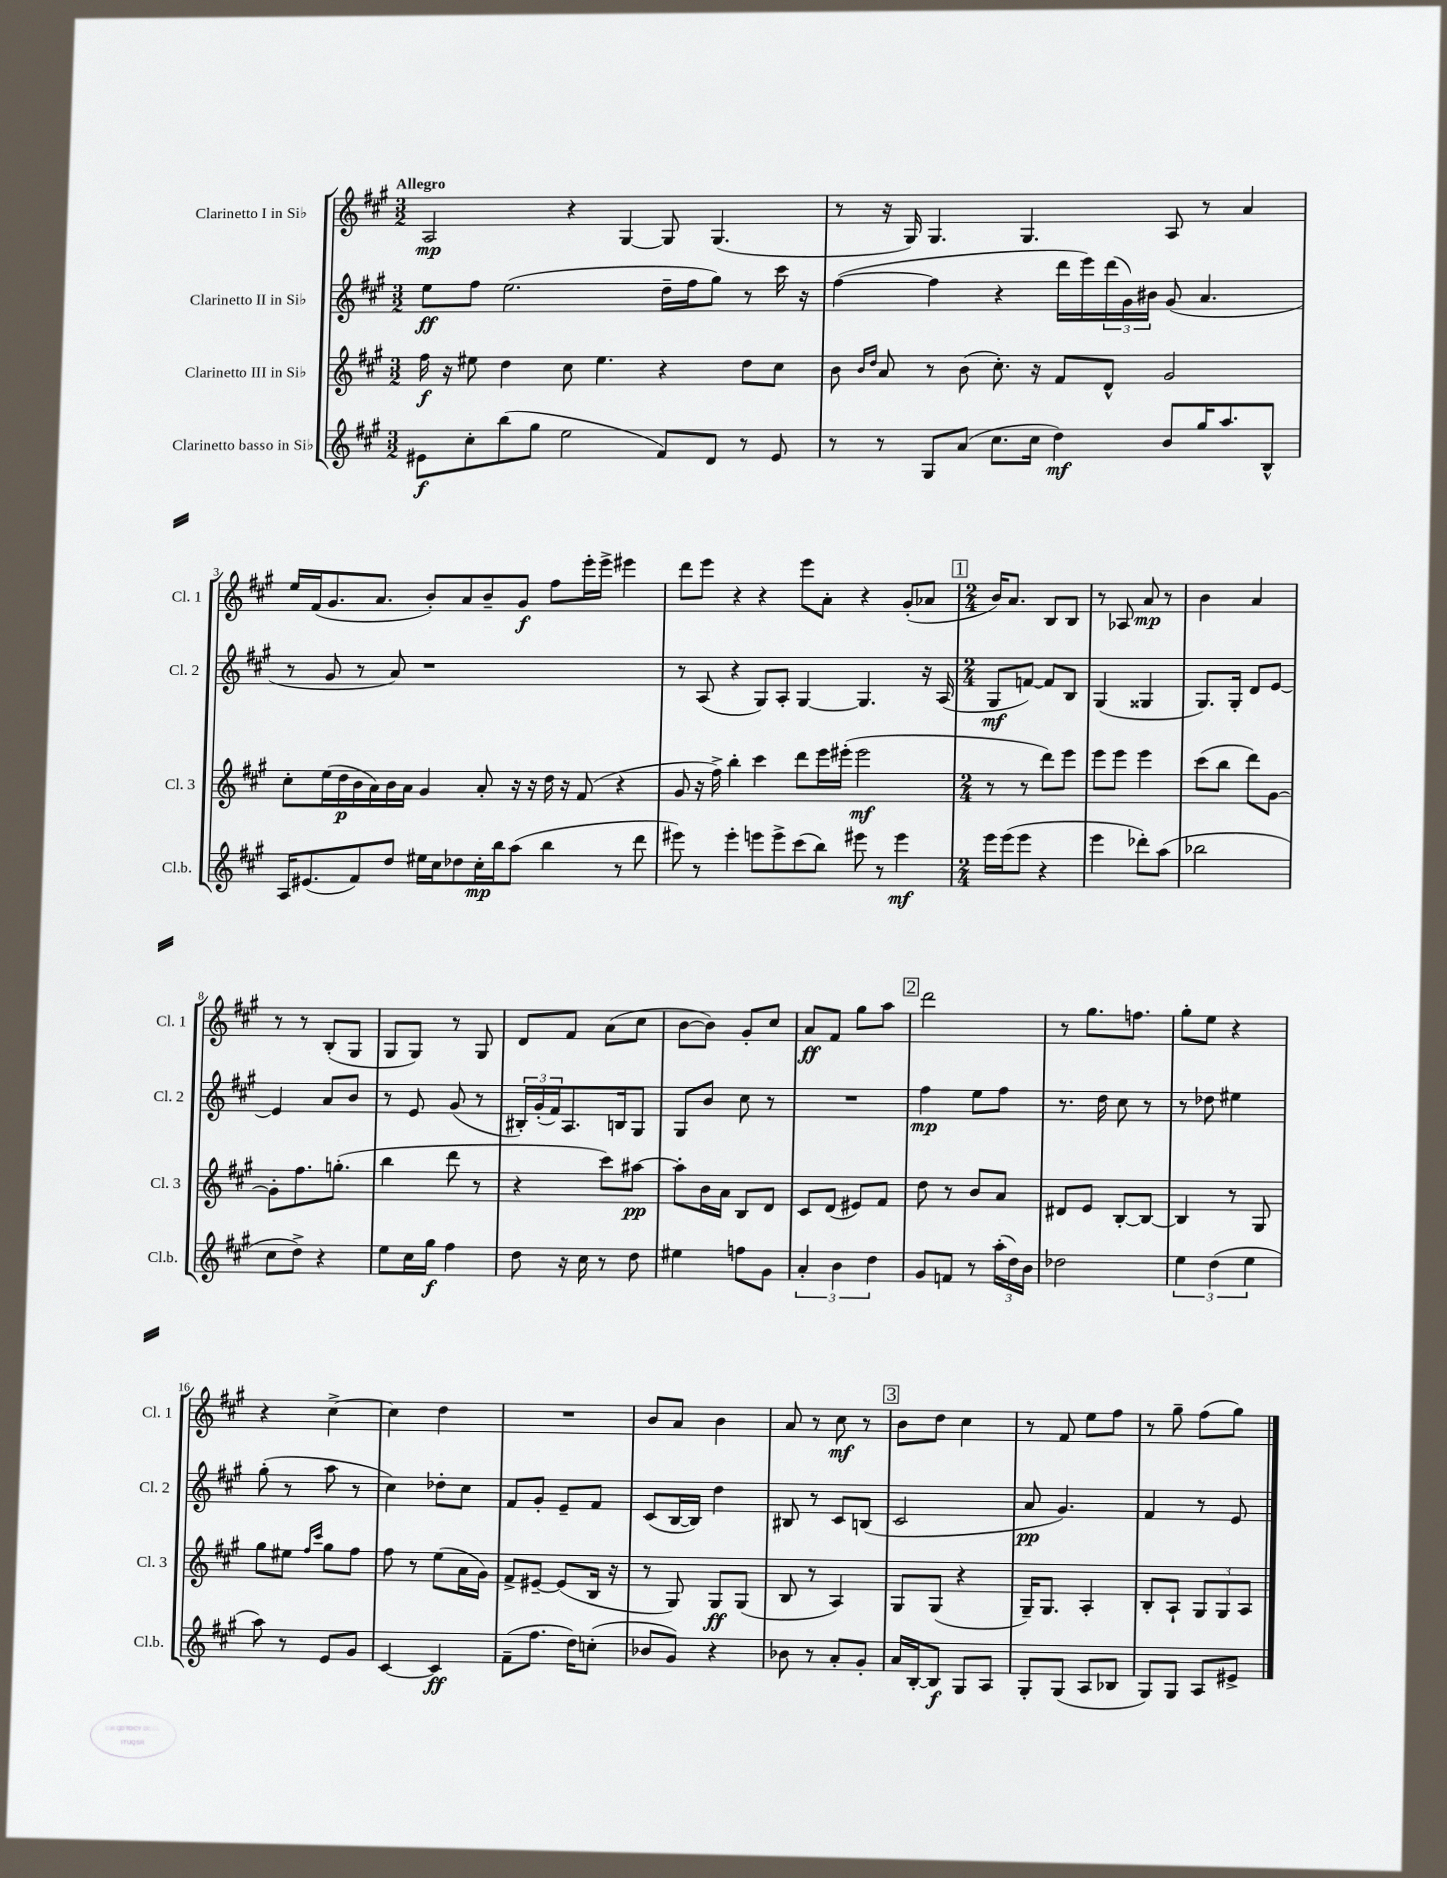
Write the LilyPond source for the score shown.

<<
\new StaffGroup <<
\new Staff = "s0" \with { instrumentName = "Clarinetto I in Sib" shortInstrumentName = "Cl. 1" } {
    \clef treble \key a \major \numericTimeSignature \time 3/2 \tempo "Allegro"
    a2\mp r4 gis4~ gis8 gis4.( |
    r8 r16 gis16) gis4. gis4. a8 r8 a'4 |
    e''16 fis'16( gis'8. a'8. b'8-.) a'8 b'8-- gis'8\f fis''8 e'''16-. e'''16-> eis'''4 |
    d'''8 e'''8 r4 r4 e'''8 a'8-. r4 gis'8-.( aes'8 |
    \mark \markup { \box "1" } \numericTimeSignature \time 2/4 b'16) a'8. b8 b8 |
    r8 aes8 a'8\mp r8 |
    b'4 a'4 |
    r8 r8 b8-.( gis8 |
    gis8 gis8) r8 gis8 |
    d'8 fis'8 a'8( cis''8 |
    b'8~ b'8) gis'8-. cis''8 |
    a'8\ff fis'8 gis''8 a''8 |
    \mark \markup { \box "2" } d'''2 |
    r8 gis''8. f''8. |
    gis''8-. e''8 r4 |
    r4 cis''4~-> |
    cis''4 d''4 |
    R2 |
    b'8 a'8 b'4 |
    a'8 r8 cis''8\mf r8 |
    \mark \markup { \box "3" } b'8 d''8 cis''4 |
    r8 fis'8 e''8 fis''8 |
    r8 gis''8-- fis''8( gis''8) \bar "|." |
}
\new Staff = "s1" \with { instrumentName = "Clarinetto II in Sib" shortInstrumentName = "Cl. 2" } {
    \clef treble \key a \major \numericTimeSignature \time 3/2
    e''8\ff fis''8 e''2.( d''16-- fis''16 gis''8) r8 cis'''16 r16 |
    fis''4~( fis''4 r4 d'''16 e'''16) \tuplet 3/2 { d'''16( gis'16) bis'16 } gis'8( a'4. |
    r8 gis'8 r8 a'8) r1 |
    r8 a8( r4 gis8) a8-. gis4~ gis4. r16 a16( |
    \mark \markup { \box "1" } \numericTimeSignature \time 2/4 gis8\mf f'8~) f'8 b8 |
    gis4( gisis4 |
    gis8.) gis16-. d'8 e'8~ |
    e'4 a'8 b'8 |
    r8 e'8 gis'8( r8 |
    \tuplet 3/2 { bis16-.) gis'16-.( fis'16) } a8. b16 gis8 |
    gis8 b'8 cis''8 r8 |
    R2 |
    \mark \markup { \box "2" } fis''4\mp e''8 fis''8 |
    r8. d''16 cis''8 r8 |
    r8 des''8 eis''4 |
    gis''8-.( r8 a''8 r8 |
    cis''4) des''8-. cis''8 |
    fis'8 gis'8-. e'8-- fis'8 |
    cis'8( b16~ b16) d''4 |
    bis8 r8 cis'8 b8( |
    \mark \markup { \box "3" } cis'2 |
    a'8\pp gis'4.) |
    fis'4 r8 e'8 \bar "|." |
}
\new Staff = "s2" \with { instrumentName = "Clarinetto III in Sib" shortInstrumentName = "Cl. 3" } {
    \clef treble \key a \major \numericTimeSignature \time 3/2
    fis''16\f r16 eis''8 d''4 cis''8 eis''4. r4 d''8 cis''8 |
    b'8 \grace { b'16 d''16 } a'8 r8 b'8( cis''8.-.) r16 fis'8 d'8-^ gis'2 |
    cis''8-. e''16( d''16\p b'16 a'16) b'16 a'16 gis'4 a'8-. r16 r16 d''16 r16 fis'8( r4 |
    gis'8 r16 fis''16->) b''4-. cis'''4 d'''8 e'''16 eis'''16-.( eis'''2\mf |
    \mark \markup { \box "1" } \numericTimeSignature \time 2/4 r8 r8 d'''8) e'''8 |
    e'''8 e'''8 e'''4 |
    cis'''8( b''8 d'''8) gis'8~ |
    gis'8-. fis''8. g''8.-.( |
    b''4 d'''8 r8 |
    r4 cis'''8) ais''8~\pp |
    ais''8-. b'16 a'16 b8 d'8 |
    cis'8 d'8( eis'8) fis'8 |
    \mark \markup { \box "2" } d''8 r8 b'8 a'8 |
    dis'8 e'8 b8~-. b8~ |
    b4 r8 gis8 |
    gis''8 eis''8 \grace { fis''16 cis'''16 } gis''8 fis''8 |
    fis''8 r8 e''8( a'16 gis'16) |
    fis'8-> eis'8~-- eis'8( b16 r16 |
    r8 gis8) gis8\ff gis8( |
    b8 r8 a4) |
    \mark \markup { \box "3" } gis8 gis8( r4 |
    gis16--) gis8. a4-. |
    b8-. a8-! \tuplet 3/2 { gis8 gis8 a8 } \bar "|." |
}
\new Staff = "s3" \with { instrumentName = "Clarinetto basso in Sib" shortInstrumentName = "Cl.b." } {
    \clef treble \key a \major \numericTimeSignature \time 3/2
    eis'8\f cis''8-. b''8( gis''8 e''2 fis'8) d'8 r8 eis'8 |
    r8 r8 gis8 a'8( cis''8. cis''16 d''4\mf) b'8 gis''16 a''8. b8-^ |
    a16 eis'8.( fis'8) d''8 eis''16 cis''16 des''8 cis''16-.\mp b''16 a''8( b''4 r8 d'''8 |
    eis'''8) r8 eis'''4-. e'''8 e'''8-> cis'''8( b''8) eis'''8 r8 eis'''4\mf |
    \mark \markup { \box "1" } \numericTimeSignature \time 2/4 e'''16 e'''16( e'''8 r4 |
    e'''4 des'''8-.) a''8( |
    bes''2 |
    cis''8 d''8->) r4 |
    e''8 cis''16 gis''16\f fis''4 |
    d''8 r16 cis''16 r8 d''8 |
    eis''4 f''8 gis'8 |
    \tuplet 3/2 { a'4-. b'4 d''4 } |
    \mark \markup { \box "2" } gis'8 f'8 r8 \tuplet 3/2 { a''16-.( d''16) b'16 } |
    des''2 |
    \tuplet 3/2 { e''4 d''4( e''4 } |
    a''8) r8 e'8 gis'8 |
    cis'4~ cis'4\ff |
    fis'8--( fis''8. d''16) c''8-.( |
    bes'8 gis'8) r4 |
    bes'8 r8 a'8-. gis'8-. |
    \mark \markup { \box "3" } a'16 b16~-. b8\f gis8 a8 |
    gis8-. gis8( a8 bes8 |
    gis8) gis8 a8 eis'8-> \bar "|." |
}
>>
>>
